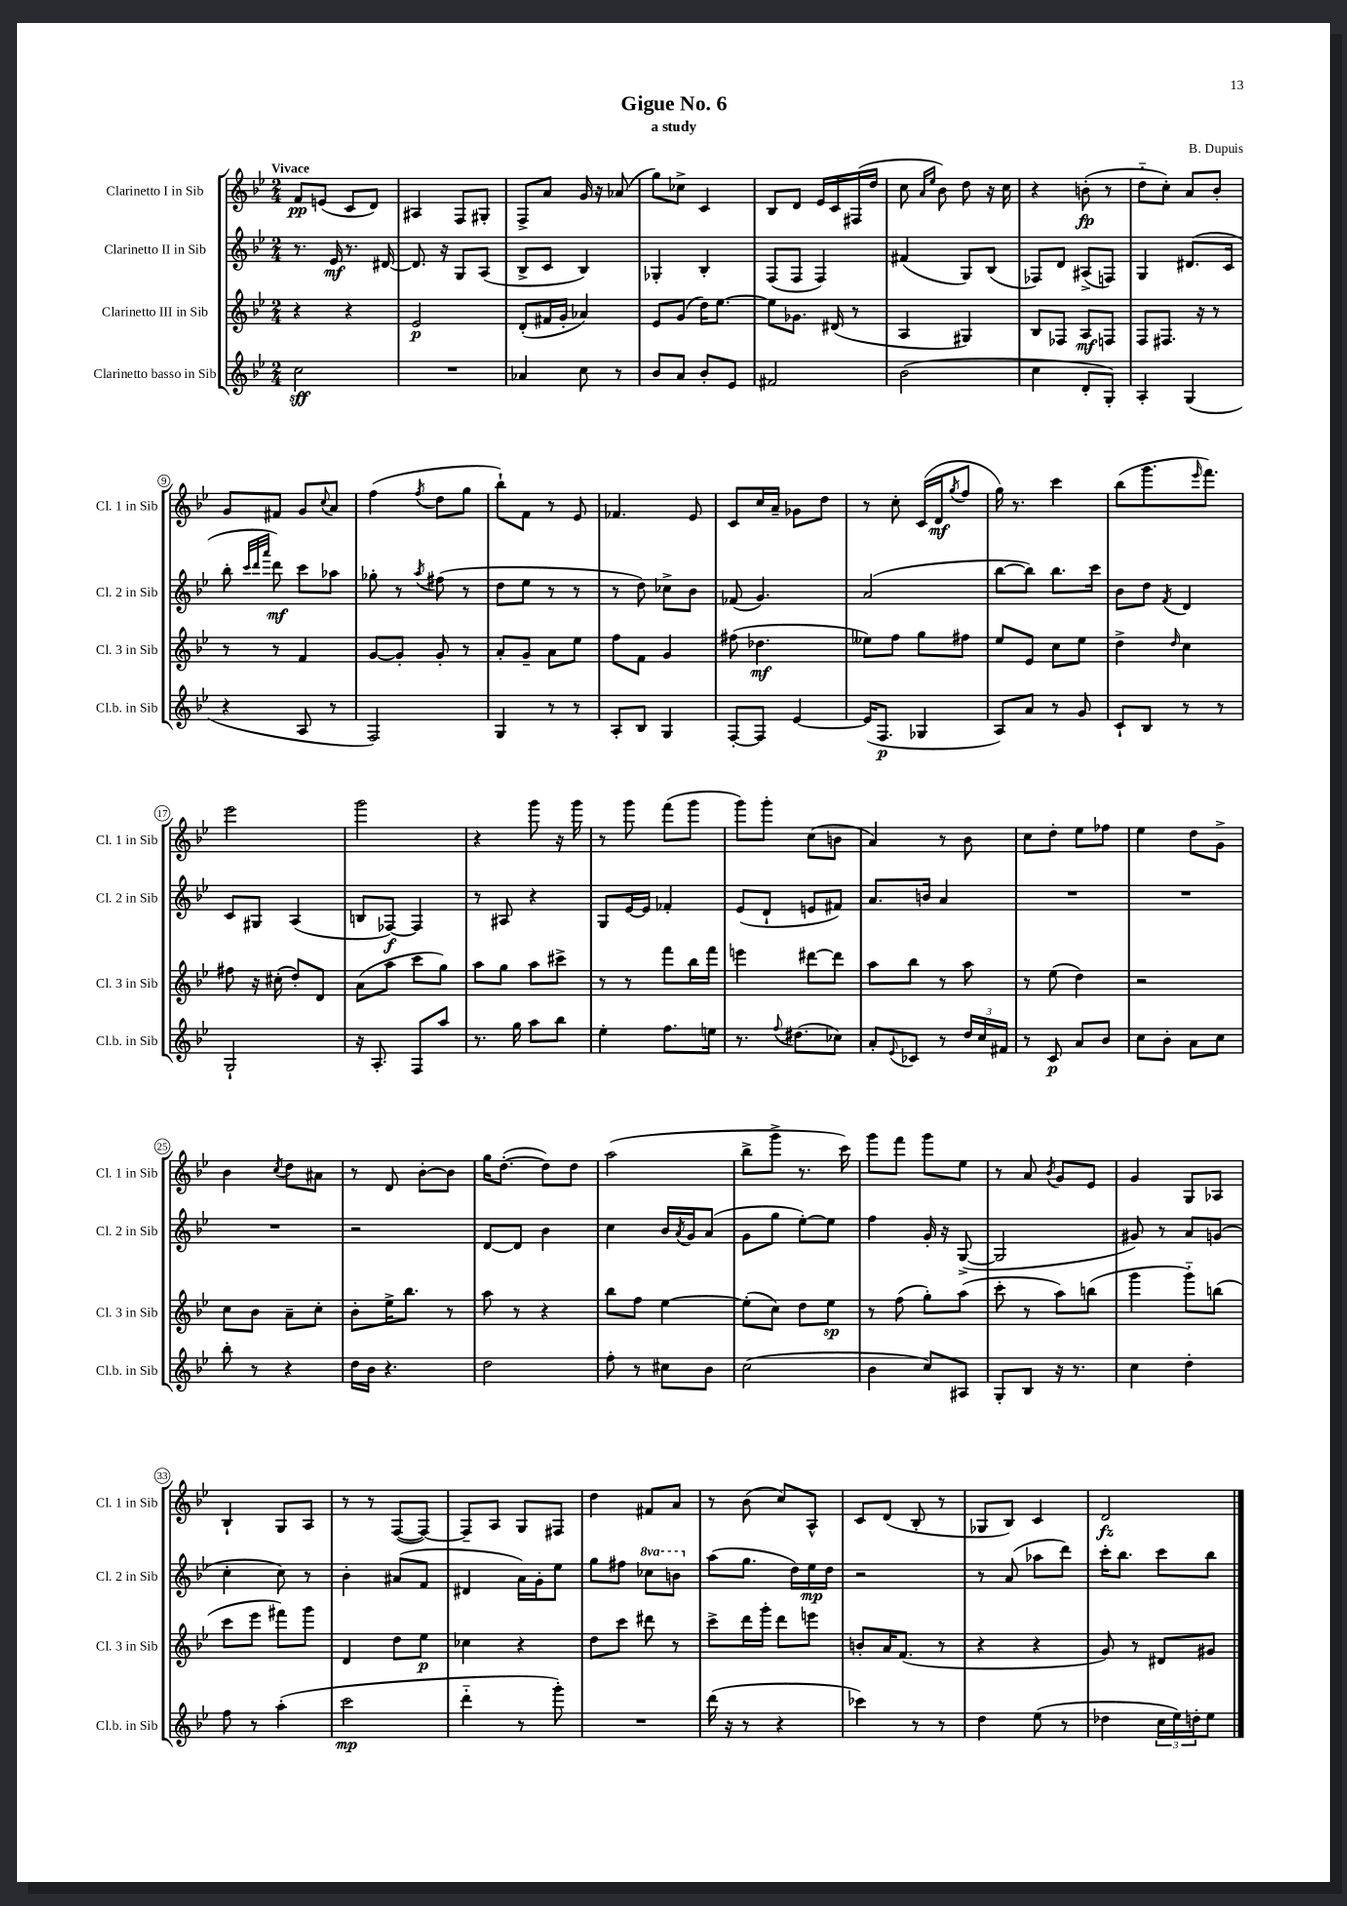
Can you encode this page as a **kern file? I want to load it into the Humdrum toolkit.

**kern	**kern	**kern	**kern
*staff4	*staff3	*staff2	*staff1
*clefG2	*clefG2	*clefG2	*clefG2
*k[b-e-]	*k[b-e-]	*k[b-e-]	*k[b-e-]
*M2/4	*M2/4	*M2/4	*M2/4
2cc	4r	8.r	8f
.	.	.	(8e
.	.	16e-	.
.	4r	8.r	8c
.	.	.	8d)
.	.	[16d#	.
=	=	=	=
2r	2e-	8.d#]	4A#
.	.	16r	.
.	.	8G	8F
.	.	(8A	8G#'
=	=	=	=
4a-	(8d'	8B-^	8F^
.	16f#	8c	8a
.	16g'	.	.
8cc	4a-)	4B-)	16g
.	.	.	16r
8r	.	.	(8a-
=	=	=	=
8b-	8e-	4G-'	8gg)
8a	(8g	.	8cc-^
8b-'	16dd)	4B-'	4c
.	[8.ee-	.	.
8e-	.	.	.
=	=	=	=
2f#	8ee-]	(8F	8B-
.	8.g-	8F	8d
.	.	4F)	16e-
.	(16d#	.	16c
.	8r	.	(16F#
.	.	.	16dd
=	=	=	=
(2b-	4A	(4f#	8cc
.	.	.	16qqa
.	.	.	16qqee-
.	.	.	8b-)
.	4G#)	8G)	8dd
.	.	(8B-	16r
.	.	.	16cc
=	=	=	=
4cc	8B-	8F-)	4r
.	8F-	8d	.
8d'	8A	(8A#^	(8b'
8G')	8F	8F)	8r
=	=	=	=
4A'	8F	4G	8dd'~
.	8.F#	.	8cc')
(4G	.	(8.d#	8a
.	16r	.	.
.	8r	.	8b-'
.	.	16c	.
=	=	=	=
4r	8r	8bb-'	8g
.	.	32qqccc	.
.	.	32qqddd	.
.	.	32qqaaa	.
.	8r	8ddd)	8f#
8A	4f	8ccc	8g
.	.	.	8qqcc
8r	.	8aa-	8a
=	=	=	=
2F)	[8g	8gg-'	(4ff
.	8g']	8r	.
.	.	8qaa	8qff
.	8g'	(8ff#	8dd
.	8r	8r	8gg
=	=	=	=
4G	8a'	8dd	8bb-`)
.	8g~	8ee-	8f
8r	8a	8r	8r
8r	8ee-	8r	8e-
=	=	=	=
8A'	8ff	8r	4.f-
8B-	8f	8dd)	.
4G	4g	8cc-^	.
.	.	8b-	8e-
=	=	=	=
[8F'	(8ff#	(8f-	8c
8F]	4.dd-	4.g)	16cc
.	.	.	16a~
[4e-	.	.	8g-
.	.	.	8dd
=	=	=	=
(16e-]	8ee--)	(2a	8r
8.F	.	.	.
.	8ff	.	8cc'
4G-	8gg	.	(16c
.	.	.	16d
.	.	.	8qgg
.	8ff#	.	8ff
=	=	=	=
8A)	8ee-	[8bb-	16gg)
.	.	.	8.r
8a	8e-	8bb-])	.
8r	8cc	8.bb-	4ccc
8g	8ee-	.	.
.	.	16ccc	.
=	=	=	=
8c`	4dd^	8b-	(8bb-
8B-	.	8dd	8.ggg
.	16qqdd	8qf	.
8r	4cc	4d	.
.	.	.	16qqeee-
.	.	.	8.fff)
8r	.	.	.
=	=	=	=
2G`	8ff#	8c	2eee-
.	16r	8G#	.
.	(16cc#'	.	.
.	8dd')	(4A	.
.	8d	.	.
=	=	=	=
16r	(8a	8B	2ggg
8.A'	.	.	.
.	8aa	[8F-)	.
8F	8ccc	4F-]	.
8aa	8gg)	.	.
=	=	=	=
8.r	8aa	8r	4r
.	8gg	8A#	.
16gg	.	.	.
8aa	8aa	4r	8ggg
8bb-	8ccc#^	.	16r
.	.	.	16ggg
=	=	=	=
4ee-'	8r	8G	8r
.	8r	[16e-	8ggg
.	.	16e-]	.
8.ff	8fff	4f-'	(8fff
.	16bb-	.	8ggg
16ee	16fff	.	.
=	=	=	=
8.r	4eee	(8e-	8ggg)
.	.	8d`	8ggg'
8qqff	.	.	.
(8.dd#	.	.	.
.	[8ddd#	8e	(8cc
8cc-)	8ddd#]	8f#)	8b
=	=	=	=
8a'	8aa	8.a	4a)
8qqe-	.	.	.
8c-	8bb-	.	.
.	.	16b	.
8r	8r	4a	8r
24dd	8aa	.	8b-
24cc	.	.	.
24f#	.	.	.
=	=	=	=
8r	8r	2r	8cc
8c	(8ee-	.	8dd'
8a	4dd)	.	8ee-
8b-	.	.	8ff-
=	=	=	=
8cc	2r	2r	4ee-
8b-'	.	.	.
8a	.	.	8dd
8cc	.	.	8g^
=	=	=	=
8bb-'	8cc	2r	4b-
8r	8b-	.	.
.	.	.	8qcc
4r	8a~	.	8dd
.	8cc'	.	8a#
=	=	=	=
16dd	8b-'	2r	8r
16b-	.	.	.
4.r	16ee-^	.	8d
.	8.bb-	.	.
.	.	.	[8b-'
.	8r	.	8b-]
=	=	=	=
2dd	8aa	[8d	16gg
.	.	.	([8.dd'
.	8r	8d]	.
.	4r	4b-	8dd])
.	.	.	8dd
=	=	=	=
8ff'	8bb-	4cc	(2aa
8r	8ff	.	.
8cc#	[4ee-	16b-	.
.	.	8qa	.
.	.	16g	.
8b-	.	(8a	.
=	=	=	=
(2cc	(8ee-']	8g	8bb-^
.	8cc)	8gg	8ggg^
.	8dd	[8ee-')	8.r
.	8ee-	8ee-]	.
.	.	.	16ccc)
=	=	=	=
4b-	8r	4ff	8ggg
.	(8ff	.	8fff
8cc)	8gg')	16g'	8ggg
.	.	16r	.
8A#	(8aa	([8G^	8ee-
=	=	=	=
8G'	8ccc'	2G]	8r
8B-	8r	.	8a
.	.	.	8qb-
16r	8aa)	.	8g
8.r	.	.	.
.	(8bb	.	8e-
=	=	=	=
4cc	4ggg	8g#)	4g
.	.	8r	.
4dd'	8ggg'~)	8a	8G
.	(8bb	(8g	8A-
=	=	=	=
8ff	8ccc	4cc'	4B-`
8r	8eee-	.	.
(4aa'	8fff#)	8cc)	8G
.	8ggg	8r	8A
=	=	=	=
2ccc	4d	4b-'	8r
.	.	.	8r
.	8dd	(8a#	([8F
.	8ee-	8f	8F_)
=	=	=	=
4ddd'~	4cc-	4d#	8F~]
.	.	.	8A
8r	4r	16a)	8G
.	.	16g'	.
8ggg')	.	8ee-	8F#
=	=	=	=
2r	8dd	8gg	4dd
.	8ccc	8ff#	.
.	8ddd#	8ccc-	8f#
.	8r	8bb	8a
=	=	=	=
(16ddd	8ccc^	(8aa	8r
16r	.	.	.
8r	16ddd	8.gg	(8b-
.	16ggg'	.	.
4r	8ddd	.	8cc)
.	.	16dd)	.
.	8eee	16ee-	8A^^
.	.	16dd	.
=	=	=	=
4ccc-)	8b'	2r	8c
.	16a	.	(8d
.	(8.f	.	.
8r	.	.	8B-'
8r	8r	.	8r
=	=	=	=
4dd	4r	8r	8G-
.	.	(8a	8B-)
(8ee-	4r	8aa-	4c
8r	.	8ddd)	.
=	=	=	=
4dd-	8g)	16ccc'	2d
.	.	8.bb-	.
.	8r	.	.
24cc	8d#	8ccc	.
24ee-)	.	.	.
24dd'	.	.	.
8ee-	8g#	8bb-	.
==	==	==	==
*-	*-	*-	*-
